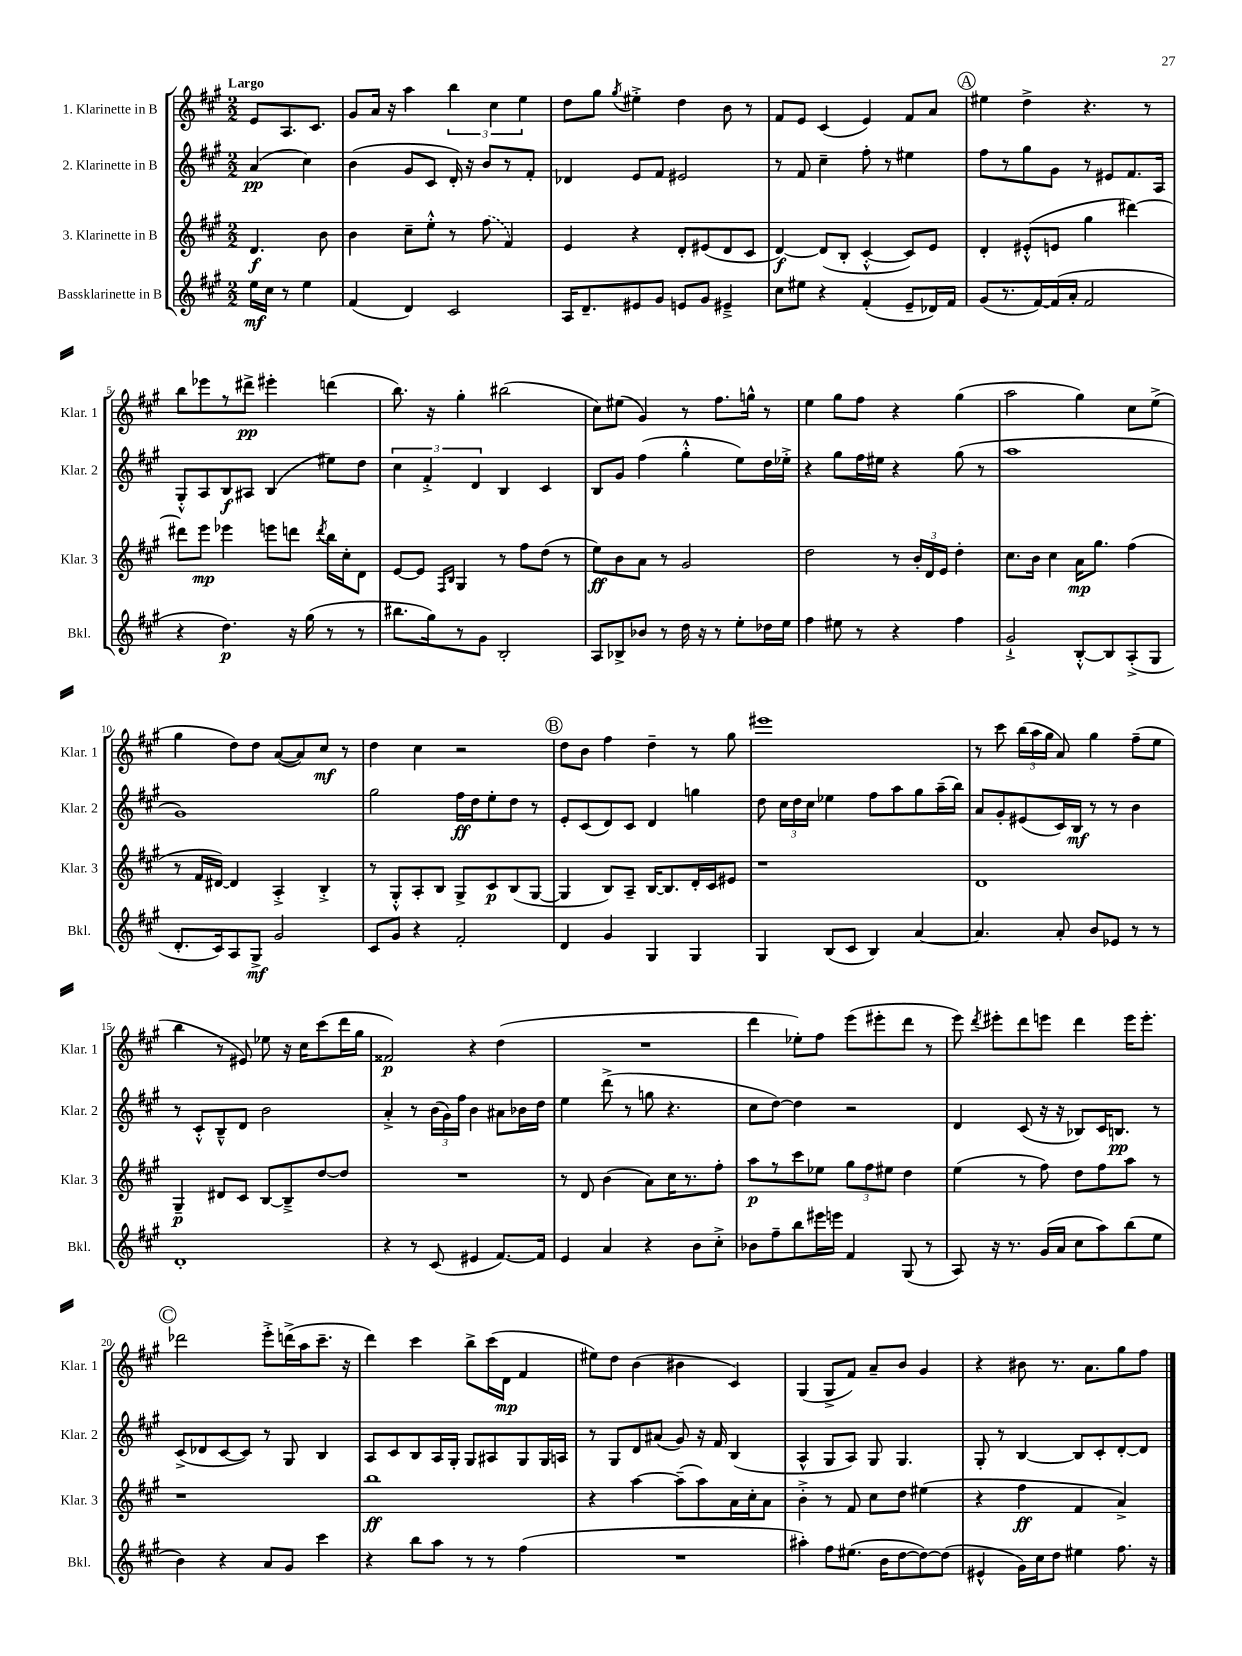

**kern	**dynam	**kern	**dynam	**kern	**dynam	**kern	**dynam
*part4	*part4	*part3	*part3	*part2	*part2	*part1	*part1
*staff4	*staff4	*staff3	*staff3	*staff2	*staff2	*staff1	*staff1
*I"Bassklarinette in B	*	*I"3. Klarinette in B	*	*I"2. Klarinette in B	*	*I"1. Klarinette in B	*
*I'Bkl.	*	*I'Klar. 3	*	*I'Klar. 2	*	*I'Klar. 1	*
*clefG2	*	*clefG2	*	*clefG2	*	*clefG2	*
*k[f#c#g#]	*	*k[f#c#g#]	*	*k[f#c#g#]	*	*k[f#c#g#]	*
*M2/2	*	*M2/2	*	*M2/2	*	*M2/2	*
=	=	=	=	=	=	=	=
!	!	!	!	!	!	!LO:TX:a:B:t=Largo	!
16ee\LL	mf	4.d/	f	(4a/	pp	8e/L	.
16cc#\JJ	.	.	.	.	.	.	.
8r	.	.	.	.	.	8.A/	.
4ee\	.	.	.	4cc#\)	.	.	.
.	.	.	.	.	.	8.c#/J	.
.	.	8b\	.	.	.	.	.
=1	=1	=1	=1	=1	=1	=1	=1
(4f#/	.	4b\	.	(4b\	.	8g#/L	.
.	.	.	.	.	.	16a/Jk	.
.	.	.	.	.	.	16r	.
4d/)	.	8cc#~\L	.	8g#/L	.	4aa\	.
.	.	8ee'^^\J	.	8c#/J	.	.	.
2c#/	.	8r	.	16d'/)	.	6bb\	.
.	.	.	.	16r	.	.	.
.	.	(8ff#\	.	8b/L	.	.	.
.	.	.	.	.	.	6cc#\	.
.	.	4f#/)	.	8r	.	.	.
.	.	.	.	.	.	6ee\	.
.	.	.	.	8f#'/J	.	.	.
=2	=2	=2	=2	=2	=2	=2	=2
16A/KL	.	4e/	.	4d-X/	.	8dd\L	.
8.d~/	.	.	.	.	.	.	.
.	.	.	.	.	.	8gg#\J	.
.	.	.	.	.	.	8qgg#/	.
8e#X/	.	4r	.	8e/L	.	4ee#X'^\	.
8g#/J	.	.	.	8f#/J	.	.	.
8en/L	.	8d'/L	.	2e#X/	.	4dd\	.
8g#/J	.	(8e#X/	.	.	.	.	.
4e#X~^/	.	8d/	.	.	.	8b\	.
.	.	8c#/J	.	.	.	8r	.
=3	=3	=3	=3	=3	=3	=3	=3
8cc#\L	.	[4d/)	f	8r	.	8f#/L	.
8ee#X\J	.	.	.	8f#/	.	8e/J	.
4r	.	(8d/L]	.	4cc#~\	.	(4c#/	.
.	.	8B'/J	.	.	.	.	.
(4f#'/	.	[4c#'^^/	.	8ff#'\	.	4e/)	.
.	.	.	.	8r	.	.	.
8e~/L	.	8c#/L])	.	4ee#X\	.	8f#/L	.
16d-X/L)	.	8e/J	.	.	.	8a/J	.
16f#/JJ	.	.	.	.	.	.	.
!!LO:REH:place=s1:t=A
=4	=4	=4	=4	=4	=4	=4	=4
(8g#/L	.	4d'/	.	8ff#\L	.	4ee#X\	.
8.r	.	.	.	8r	.	.	.
.	.	(8e#X'^^/L	.	8gg#\	.	4dd^\	.
[16f#/L)	.	.	.	.	.	.	.
(16f#/]	.	8en/J	.	8g#\J	.	.	.
16a'/JJ	.	.	.	.	.	.	.
2f#/	.	4gg#\	.	8r	.	4.r	.
.	.	.	.	8e#X/L	.	.	.
.	.	[4ddd#X\)	.	8.f#/	.	.	.
.	.	.	.	.	.	8r	.
.	.	.	.	16A/Jk	.	.	.
!!LO:LB:g=z
=5	=5	=5	=5	=5	=5	=5	=5
4r	.	8ddd#X\L]	.	8G#'^^/L	.	8bb\L	.
.	.	8eee\J	mp	8A/	.	8eee-X\	.
4.dd\)	p	4eee-X\	.	8B/	f	8r	.
.	.	.	.	8A#X/J	.	8ddd#X^\J	pp
.	.	8eeen\L	.	(4B/	.	4eee#X'\	.
16r	.	8dddn\J	.	.	.	.	.
(16gg#\	.	.	.	.	.	.	.
.	.	8qddd/	.	.	.	.	.
8r	.	16bb\LL	.	8ee#X\L)	.	(4dddn\	.
.	.	16cc#'\J	.	.	.	.	.
8r	.	8d\J	.	8dd\J	.	.	.
=6	=6	=6	=6	=6	=6	=6	=6
8.bb#X\L	.	[8e/L	.	6cc#\	.	8.bb\)	.
.	.	8e/J]	.	.	.	.	.
.	.	.	.	6f#'^/	.	.	.
16gg#\k)	.	.	.	.	.	16r	.
.	.	16qqF#/LL	.	.	.	.	.
.	.	16qqB/JJ	.	.	.	.	.
8r	.	4G#/	.	.	.	4gg#'\	.
.	.	.	.	6d/	.	.	.
8g#\J	.	.	.	.	.	.	.
2B'/	.	8r	.	4B/	.	(2bb#X\	.
.	.	8ff#\L	.	.	.	.	.
.	.	(8dd\J	.	4c#/	.	.	.
.	.	8r	.	.	.	.	.
=7	=7	=7	=7	=7	=7	=7	=7
8A/L	.	8ee\L)	ff	8B/L	.	8cc#\L)	.
8B-X^/	.	8b\	.	8g#/J	.	(8ee#X\J	.
8b-X/J	.	8a\J	.	(4ff#\	.	4g#/)	.
8r	.	8r	.	.	.	.	.
16dd\	.	2g#/	.	4gg#'^^\	.	8r	.
16r	.	.	.	.	.	.	.
8r	.	.	.	.	.	8.ff#\L	.
8ee'\L	.	.	.	8ee\L)	.	.	.
.	.	.	.	.	.	16ggn^^\Jk	.
16dd-X\L	.	.	.	16dd\L	.	8r	.
16ee\JJ	.	.	.	16ee-X'^\JJ	.	.	.
=8	=8	=8	=8	=8	=8	=8	=8
4ff#\	.	2dd\	.	4r	.	4ee\	.
8ee#X\	.	.	.	8gg#\L	.	8gg#\L	.
8r	.	.	.	16ff#\L	.	8ff#\J	.
.	.	.	.	16ee#X\JJ	.	.	.
4r	.	8r	.	4r	.	4r	.
.	.	24b'/LL	.	.	.	.	.
.	.	24d/	.	.	.	.	.
.	.	24e/JJ	.	.	.	.	.
4ff#\	.	4dd'\	.	(8gg#\	.	(4gg#\	.
.	.	.	.	8r	.	.	.
=9	=9	=9	=9	=9	=9	=9	=9
2g#`^/	.	8.cc#\L	.	1aa	.	2aa\	.
.	.	16b\Jk	.	.	.	.	.
.	.	4cc#\	.	.	.	.	.
[8B'^^/L	.	16a\KL	mp	.	.	4gg#\)	.
.	.	8.gg#\J	.	.	.	.	.
8B/]	.	.	.	.	.	.	.
(8A'^/	.	(4ff#\	.	.	.	8cc#\L	.
8G#/J	.	.	.	.	.	(8ee^\J	.
!!LO:LB:g=z
=10	=10	=10	=10	=10	=10	=10	=10
8.d'/L	.	8r	.	1g#)	.	4gg#\	.
.	.	16f#/LL	.	.	.	.	.
16c#/k)	.	[16d#X/JJ)	.	.	.	.	.
8A/	.	4d#/]	.	.	.	8dd\L)	.
8G#^/J	mf	.	.	.	.	8dd\J	.
2g#/	.	4A'^/	.	.	.	([8a/L	.
.	.	.	.	.	.	8a/])	.
.	.	4B'^/	.	.	.	8cc#/J	mf
.	.	.	.	.	.	8r	.
=11	=11	=11	=11	=11	=11	=11	=11
8c#/L	.	8r	.	2gg#\	.	4dd\	.
8g#/J	.	8G#'^^/L	.	.	.	.	.
4r	.	8A'/	.	.	.	4cc#\	.
.	.	8B/J	.	.	.	.	.
2f#'/	.	8G#^/L	.	16ff#\LL	ff	2r	.
.	.	.	.	16dd\J	.	.	.
.	.	8c#/	p	8ee'\	.	.	.
.	.	(8B/	.	8dd\J	.	.	.
.	.	[8G#/J	.	8r	.	.	.
!!LO:REH:place=s1:t=B
=12	=12	=12	=12	=12	=12	=12	=12
4d/	.	4G#/]	.	8e'/L	.	8dd\L	.
.	.	.	.	(8c#/	.	8b\J	.
4g#/	.	8B/L)	.	8d/)	.	4ff#\	.
.	.	8A~/J	.	8c#/J	.	.	.
4G#/	.	[16B/KL	.	4d/	.	4dd~\	.
.	.	8.B/]	.	.	.	.	.
4G#/	.	16d'/L	.	4ggn\	.	8r	.
.	.	16c#/J	.	.	.	.	.
.	.	8e#X/J	.	.	.	8gg#\	.
=13	=13	=13	=13	=13	=13	=13	=13
4G#/	.	1r	.	8dd\	.	1eee#X	.
.	.	.	.	24cc#\LL	.	.	.
.	.	.	.	24dd\	.	.	.
.	.	.	.	24cc#\JJ	.	.	.
(8B/L	.	.	.	4ee-X\	.	.	.
8c#/J	.	.	.	.	.	.	.
4B/)	.	.	.	8ff#\L	.	.	.
.	.	.	.	8aa\	.	.	.
[4a/	.	.	.	8gg#\	.	.	.
.	.	.	.	(16aa~\L	.	.	.
.	.	.	.	16bb\JJ)	.	.	.
=14	=14	=14	=14	=14	=14	=14	=14
4.a/]	.	1d	.	8a/L	.	8r	.
.	.	.	.	8g#'/	.	8ccc#\	.
.	.	.	.	(8e#X/	.	(24bb\LL	.
.	.	.	.	.	.	24aa\	.
.	.	.	.	.	.	24gg#\JJ	.
8a'/	.	.	.	16c#/L)	.	8a/)	.
.	.	.	.	16B/JJ	mf	.	.
8b/L	.	.	.	8r	.	4gg#\	.
8e-X/J	.	.	.	8r	.	.	.
8r	.	.	.	4b\	.	(8ff#~\L	.
8r	.	.	.	.	.	8ee\J	.
!!LO:LB:g=z
=15	=15	=15	=15	=15	=15	=15	=15
1d'	.	4G#~/	p	8r	.	4bb\	.
.	.	.	.	8c#'^^/L	.	.	.
.	.	8d#X/L	.	8B~^^/	.	8r	.
.	.	8c#/J	.	8d/J	.	8e#X/)	.
.	.	[8B/L	.	2b\	.	8ee-X\	.
.	.	8B~^/]	.	.	.	16r	.
.	.	.	.	.	.	16cc#\KL	.
.	.	[8dd/	.	.	.	(8ccc#\	.
.	.	8dd/J]	.	.	.	16ddd\L	.
.	.	.	.	.	.	16gg#\JJ	.
=16	=16	=16	=16	=16	=16	=16	=16
4r	.	1r	.	4a'^/	.	2f##X/)	p
8r	.	.	.	8r	.	.	.
(8c#/	.	.	.	(24b\LL	.	.	.
.	.	.	.	24g#\)	.	.	.
.	.	.	.	24ff#\JJ	.	.	.
4e#X/	.	.	.	4b\	.	4r	.
[8.f#/L)	.	.	.	8a#X\L	.	(4dd\	.
.	.	.	.	16b-X\L	.	.	.
16f#/Jk]	.	.	.	16dd\JJ	.	.	.
=17	=17	=17	=17	=17	=17	=17	=17
4e/	.	8r	.	4ee\	.	1r	.
.	.	8d/	.	.	.	.	.
4a/	.	(4b\	.	(8ddd^\	.	.	.
.	.	.	.	8r	.	.	.
4r	.	8a\L)	.	8ggn\	.	.	.
.	.	16cc#\K	.	4.r	.	.	.
.	.	8.r	.	.	.	.	.
8b\L	.	.	.	.	.	.	.
8cc#'^\J	.	8ff#'\J	.	.	.	.	.
=18	=18	=18	=18	=18	=18	=18	=18
8b-X\L	.	8aa\L	p	8cc#\L	.	4ddd\	.
8ff#~\	.	8r	.	[8dd\J)	.	.	.
8bb\	.	8ccc#\	.	4dd\]	.	8ee-X'\L)	.
16eee#X\L	.	8ee-X\J	.	.	.	8ff#\J	.
16eeen\JJ	.	.	.	.	.	.	.
4f#/	.	12gg#\L	.	2r	.	(8eee\L	.
.	.	12ff#\	.	.	.	.	.
.	.	.	.	.	.	8eee#X'\	.
.	.	12ee#X\J	.	.	.	.	.
(8G#/	.	4dd\	.	.	.	8ddd\J	.
8r	.	.	.	.	.	8r	.
=19	=19	=19	=19	=19	=19	=19	=19
8A/)	.	(4ee\	.	4d/	.	8eee\)	.
.	.	.	.	.	.	8qddd/	.
16r	.	.	.	.	.	8eee#X'\L	.
8.r	.	.	.	.	.	.	.
.	.	8r	.	(8c#/	.	8ddd\	.
(16g#/LL	.	8ff#\)	.	16r	.	8eeen\J	.
16a/JJ	.	.	.	16r	.	.	.
8cc#\L	.	8dd\L	.	8B-X/L)	.	4ddd\	.
8aa\)	.	8ff#\	.	16c#/K	.	.	.
.	.	.	.	8.Bn/J	pp	.	.
(8bb\	.	8aa\J	.	.	.	16eee\KL	.
.	.	.	.	.	.	8.eee'\J	.
8ee\J	.	8r	.	8r	.	.	.
!!LO:LB:g=z
!!LO:REH:place=s1:t=C
=20	=20	=20	=20	=20	=20	=20	=20
4b\)	.	1r	.	(8c#^/L	.	2ddd-X\	.
.	.	.	.	8d-X/	.	.	.
4r	.	.	.	[8c#/	.	.	.
.	.	.	.	8c#/J])	.	.	.
8a/L	.	.	.	8r	.	8eee'^\L	.
8g#/J	.	.	.	8G#/	.	(16dddn^\L	.
.	.	.	.	.	.	16aa\J	.
4ccc#\	.	.	.	4B/	.	8.ccc#~\J	.
.	.	.	.	.	.	16r	.
=21	=21	=21	=21	=21	=21	=21	=21
4r	.	1bb	ff	8A/L	.	4ddd\)	.
.	.	.	.	8c#/	.	.	.
8bb\L	.	.	.	8B/	.	4ccc#\	.
8aa\J	.	.	.	16A/L	.	.	.
.	.	.	.	16G#'/JJ	.	.	.
8r	.	.	.	8G#/L	.	8bb^\L	.
8r	.	.	.	8A#X/	.	(16ccc#\L	.
.	.	.	.	.	.	16d\JJ	mp
(4ff#\	.	.	.	8G#/	.	4f#/	.
.	.	.	.	16G#/L	.	.	.
.	.	.	.	16An/JJ	.	.	.
=22	=22	=22	=22	=22	=22	=22	=22
1r	.	4r	.	8r	.	8ee#X\L)	.
.	.	.	.	8G#/L	.	8dd\J	.
.	.	[4aa\	.	8d/	.	(4b\	.
.	.	.	.	(8a#X/J	.	.	.
.	.	(8aa~\L]	.	8g#/)	.	4b#X\	.
.	.	8aa\)	.	16r	.	.	.
.	.	.	.	16f#/	.	.	.
.	.	16a\L	.	(4B/	.	4c#/)	.
.	.	16cc#'\J	.	.	.	.	.
.	.	8a\J	.	.	.	.	.
=23	=23	=23	=23	=23	=23	=23	=23
4aa#X'\)	.	4b'^\	.	4A^^/	.	(4G#/	.
8ff#\L	.	8r	.	8G#/L	.	8G#^/L	.
(8.ee#X\J	.	8f#/	.	8A/J)	.	8f#/J)	.
.	.	8cc#\L	.	8G#/	.	8a~/L	.
16b\KL	.	.	.	.	.	.	.
[8dd\	.	8dd\J	.	4.G#/	.	8b/J	.
8dd\_)	.	(4ee#X\	.	.	.	4g#/	.
(8dd\J]	.	.	.	.	.	.	.
=24	=24	=24	=24	=24	=24	=24	=24
4e#X^^/	.	4r	.	8G#'/	.	4r	.
.	.	.	.	8r	.	.	.
16g#\LL)	.	4ff#\	ff	[4B/	.	8b#X\	.
16cc#\J	.	.	.	.	.	.	.
8dd\J	.	.	.	.	.	8.r	.
4ee#X\	.	4f#/	.	8B/L]	.	.	.
.	.	.	.	.	.	8.a\L	.
.	.	.	.	8c#'/	.	.	.
8.ff#\	.	4a^/)	.	[8d'/	.	8gg#\	.
.	.	.	.	8d/J]	.	8ff#\J	.
16r	.	.	.	.	.	.	.
==	==	==	==	==	==	==	==
*-	*-	*-	*-	*-	*-	*-	*-
